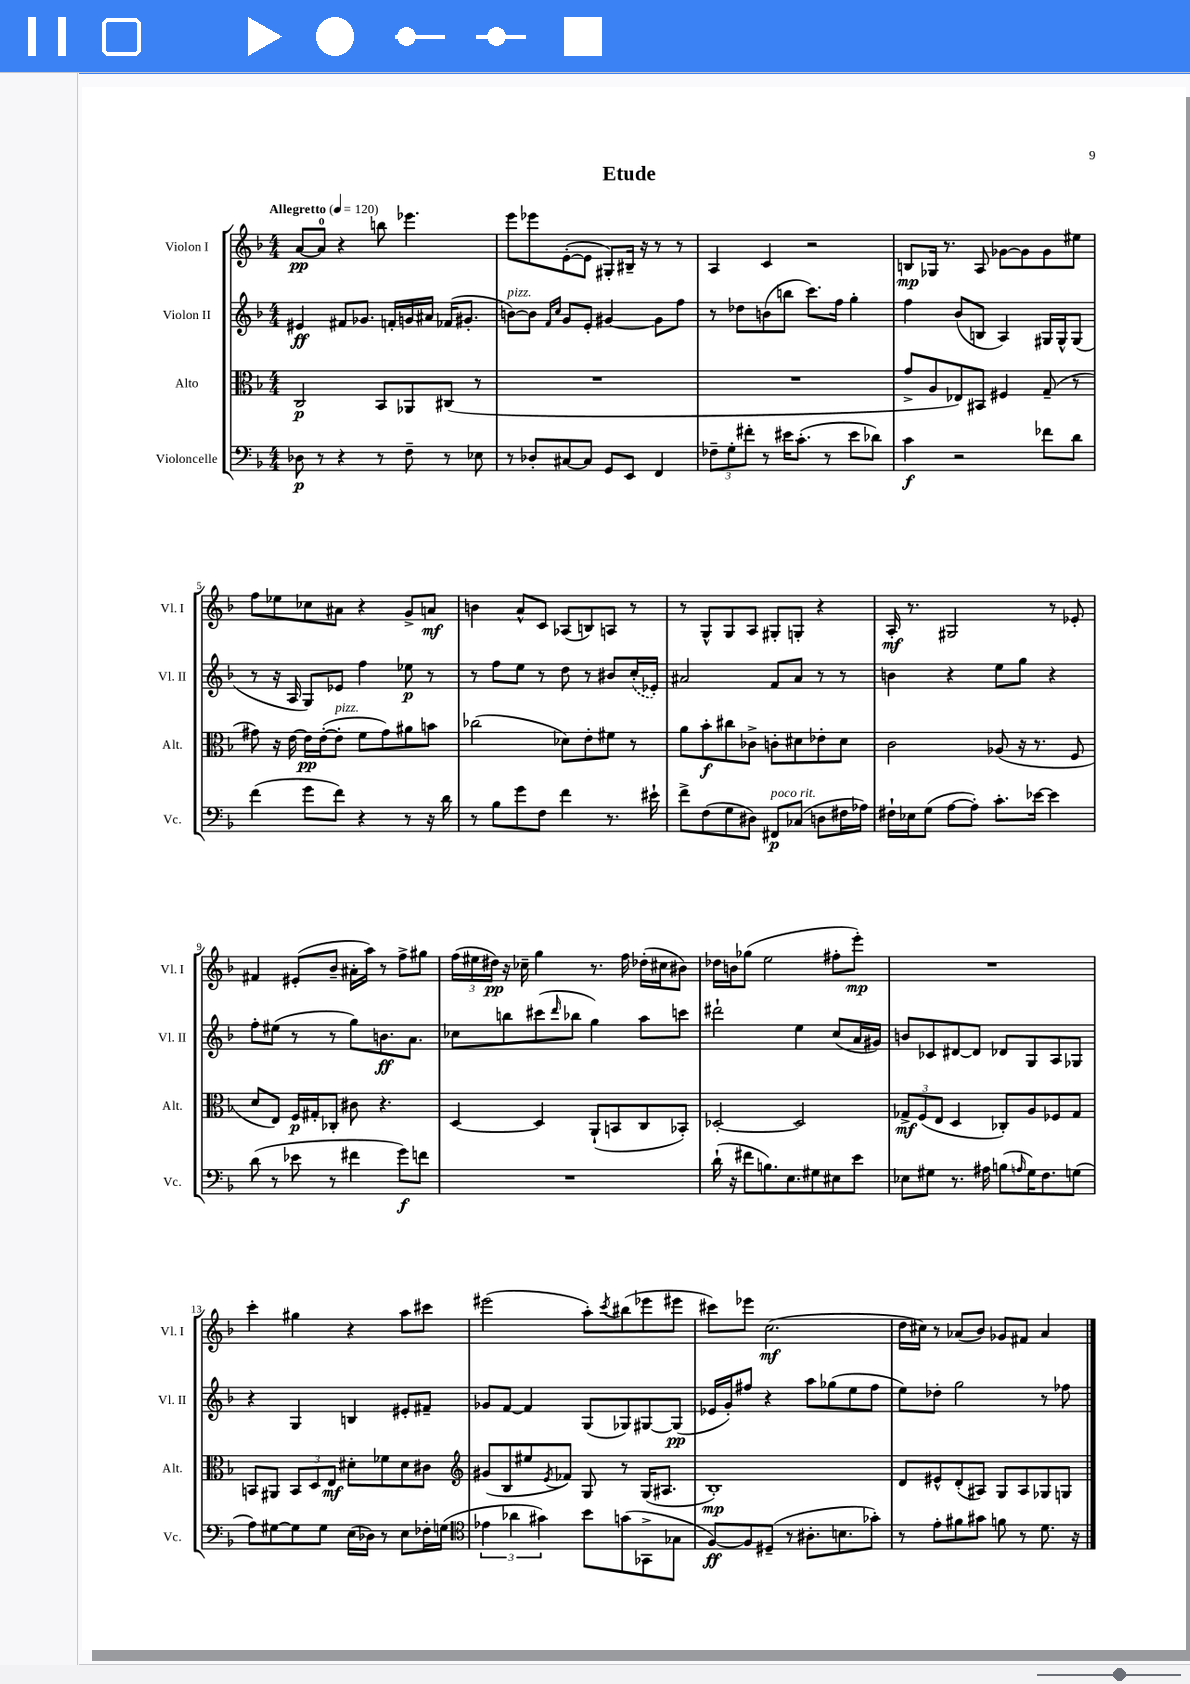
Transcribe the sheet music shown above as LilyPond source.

\header { title = "Etude" }
<<
\new StaffGroup <<
\new Staff = "s0" \with { instrumentName = "Violon I" shortInstrumentName = "Vl. I" } {
    \clef treble \key f \major \numericTimeSignature \time 4/4 \tempo "Allegretto" 4 = 120
    a'8~\pp a'8-0 r4 b''8 ees'''4. |
    e'''8 ees'''8 e'8~-.( e'8 gis8-.) bis16-- r16 r8 r8 |
    a4 c'4 r2 |
    b8\mp ges16 r8. a8 ges'8~ ges'8 ges'8 eis''8 |
    f''8 ees''8 ces''8 ais'8 r4 g'8-> a'8\mf |
    b'4 a'8-^ c'8 aes8( b8) a8 r8 |
    r8 g8-^ g8 a8 gis8-. g8-. r4 |
    a16-.\mf r8. gis2 r8 ees'8-. |
    fis'4 eis'8-.( bes'8-- ais'16-. a''16) r8 f''8-> gis''8 |
    \tuplet 3/2 { f''16( eis''16 dis''16\pp) } r16 ces''16-- g''4 r8. f''16 des''16-.( cis''16 bis'8) |
    des''16 b'16 ges''8( e''2 fis''8-. e'''8-.\mp) |
    R1 |
    c'''4-. gis''4 r4 a''8 cis'''8 |
    eis'''2( a''8-.) \acciaccatura { c'''8 } bis''8( ees'''8 eis'''8 |
    cis'''8) ees'''8 c''2.\mf( |
    d''16 cis''16) r8 aes'8( bes'8) ges'8 fis'8 aes'4 \bar "|." |
}
\new Staff = "s1" \with { instrumentName = "Violon II" shortInstrumentName = "Vl. II" } {
    \clef treble \key f \major \numericTimeSignature \time 4/4
    eis'4\ff fis'8 ges'8. f'16-. g'16 ais'16 fes'16( gis'8.-. |
    b'8~^\markup { \italic "pizz." }) b'8 \grace { f'16 c''16 } g'8 e'8-. gis'4~ gis'8 f''8 |
    r8 des''8 b'8( b''8 c'''8.) f''16 g''4-. |
    f''4 bes'8( b8 a4) gis16 gis16-^ gis8( |
    r8 r16 a16 g8) ees'8 f''4 ees''8\p r8 |
    r8 f''8 e''8 r8 d''8 r8 bis'8 \once \slurDashed c''16-.( ees'16-.) |
    ais'2 f'8 ais'8 r8 r8 |
    b'4 r4 e''8 g''8 r4 |
    f''8-. eis''8( r8 r8 g''8) b'8.\ff a'8. |
    ces''8 b''8 cis'''8( \grace { d'''16 } bes''8 g''4) a''8 c'''8 |
    dis'''2-! e''4 c''8( a'16 gis'16) |
    b'8 ces'8 dis'8~ dis'8 des'8 g8 a8 ges8 |
    r4 g4 b4 eis'8-. fis'8-- |
    ges'8 f'8~ f'4 g8( ges8) gis8~ gis8\pp( |
    ees'16 g'16-.) fis''8 r4 a''8 ges''8( e''8 fis''8 |
    e''8) des''8-. g''2 r8 fes''8 \bar "|." |
}
\new Staff = "s2" \with { instrumentName = "Alto" shortInstrumentName = "Alt." } {
    \clef alto \key f \major \numericTimeSignature \time 4/4
    c2\p bes,8 aes,8 cis8( r8 |
    R1 |
    R1 |
    g'8-> a8 ees8) bis,8 fis4 g8--( r8 |
    gis'8) r16 e'16~ e'16\pp e'16~-.( e'8-.^\markup { \italic "pizz." } f'8 gis'8) ais'8 b'8 |
    ces''2( des'8) e'8-. fis'8 r8 |
    a'8 bes'8-.\f cis''8 ces'8-> c'8-. dis'8 ees'8-. dis'8 |
    c'2 aes8( r16 r8. f8 |
    d'8 e8) f16\p gis16-. ces8-. cis'8 r4. |
    d4~ d4 a,8-!( b,8 c8 bes,8-.) |
    des2~-. des2 |
    \tuplet 3/2 { ges8->\mf f8( e8 } d4 ces8-.) a8 fes8 ges8 |
    b,8 ais,8 \tuplet 3/2 { b,8 d8 e8\mf } dis'8-. fes'8 dis'8 cis'8 |
    \clef treble gis'8( bes8 eis''8 \acciaccatura { e'8 } fes'8) g8 r8 g16( ais8. |
    bes1-.\mp) |
    d'8 eis'8-^ d'8-.( ais8) g8 ais8 ges8 g8 \bar "|." |
}
\new Staff = "s3" \with { instrumentName = "Violoncelle" shortInstrumentName = "Vc." } {
    \clef bass \key f \major \numericTimeSignature \time 4/4
    des8\p r8 r4 r8 f8-- r8 ees8 |
    r8 des8-. cis8~ cis8 g,8 e,8 f,4 |
    \tuplet 3/2 { fes8-- g8-. fis'8-. } r8 eis'16 c'8.-.( r8 eis'8 des'8) |
    c'4\f r2 fes'8 d'8 |
    f'4( g'8 f'8) r4 r8 r16 d'16 |
    r8 bes8 g'8 f8 f'4 r8. eis'16-! |
    f'8-> f8( g8 dis8) fis,8\p^\markup { \italic "poco rit." } ces8( d8 fis16 aes16) |
    fis16-! ees16 g8( a8~ a8-.) c'8.-. ees'16~ ees'4 |
    d'8( r8 ees'8 r8 fis'4 g'8\f) f'8 |
    R1 |
    d'16-!( r16 fis'8 b8.) e8. gis8 eis8 e'8 |
    ees8 gis8 r8. ais16 b8( \grace { a16 } gis16) f8. g8( |
    a8) gis8~ gis8 gis8 e16( des16) r8 e8 fes16-. g16( |
    \clef tenor \tuplet 3/2 { ees'4 aes'4 gis'4) } bes'8 g'8( ges,8-> ges8 |
    f8~\ff) f8 dis8--( r8 ais8.-. b8. ges'8-.) |
    r8 e'8-. fis'8 gis'8 f'8 r8 d'8. r16 \bar "|." |
}
>>
>>
